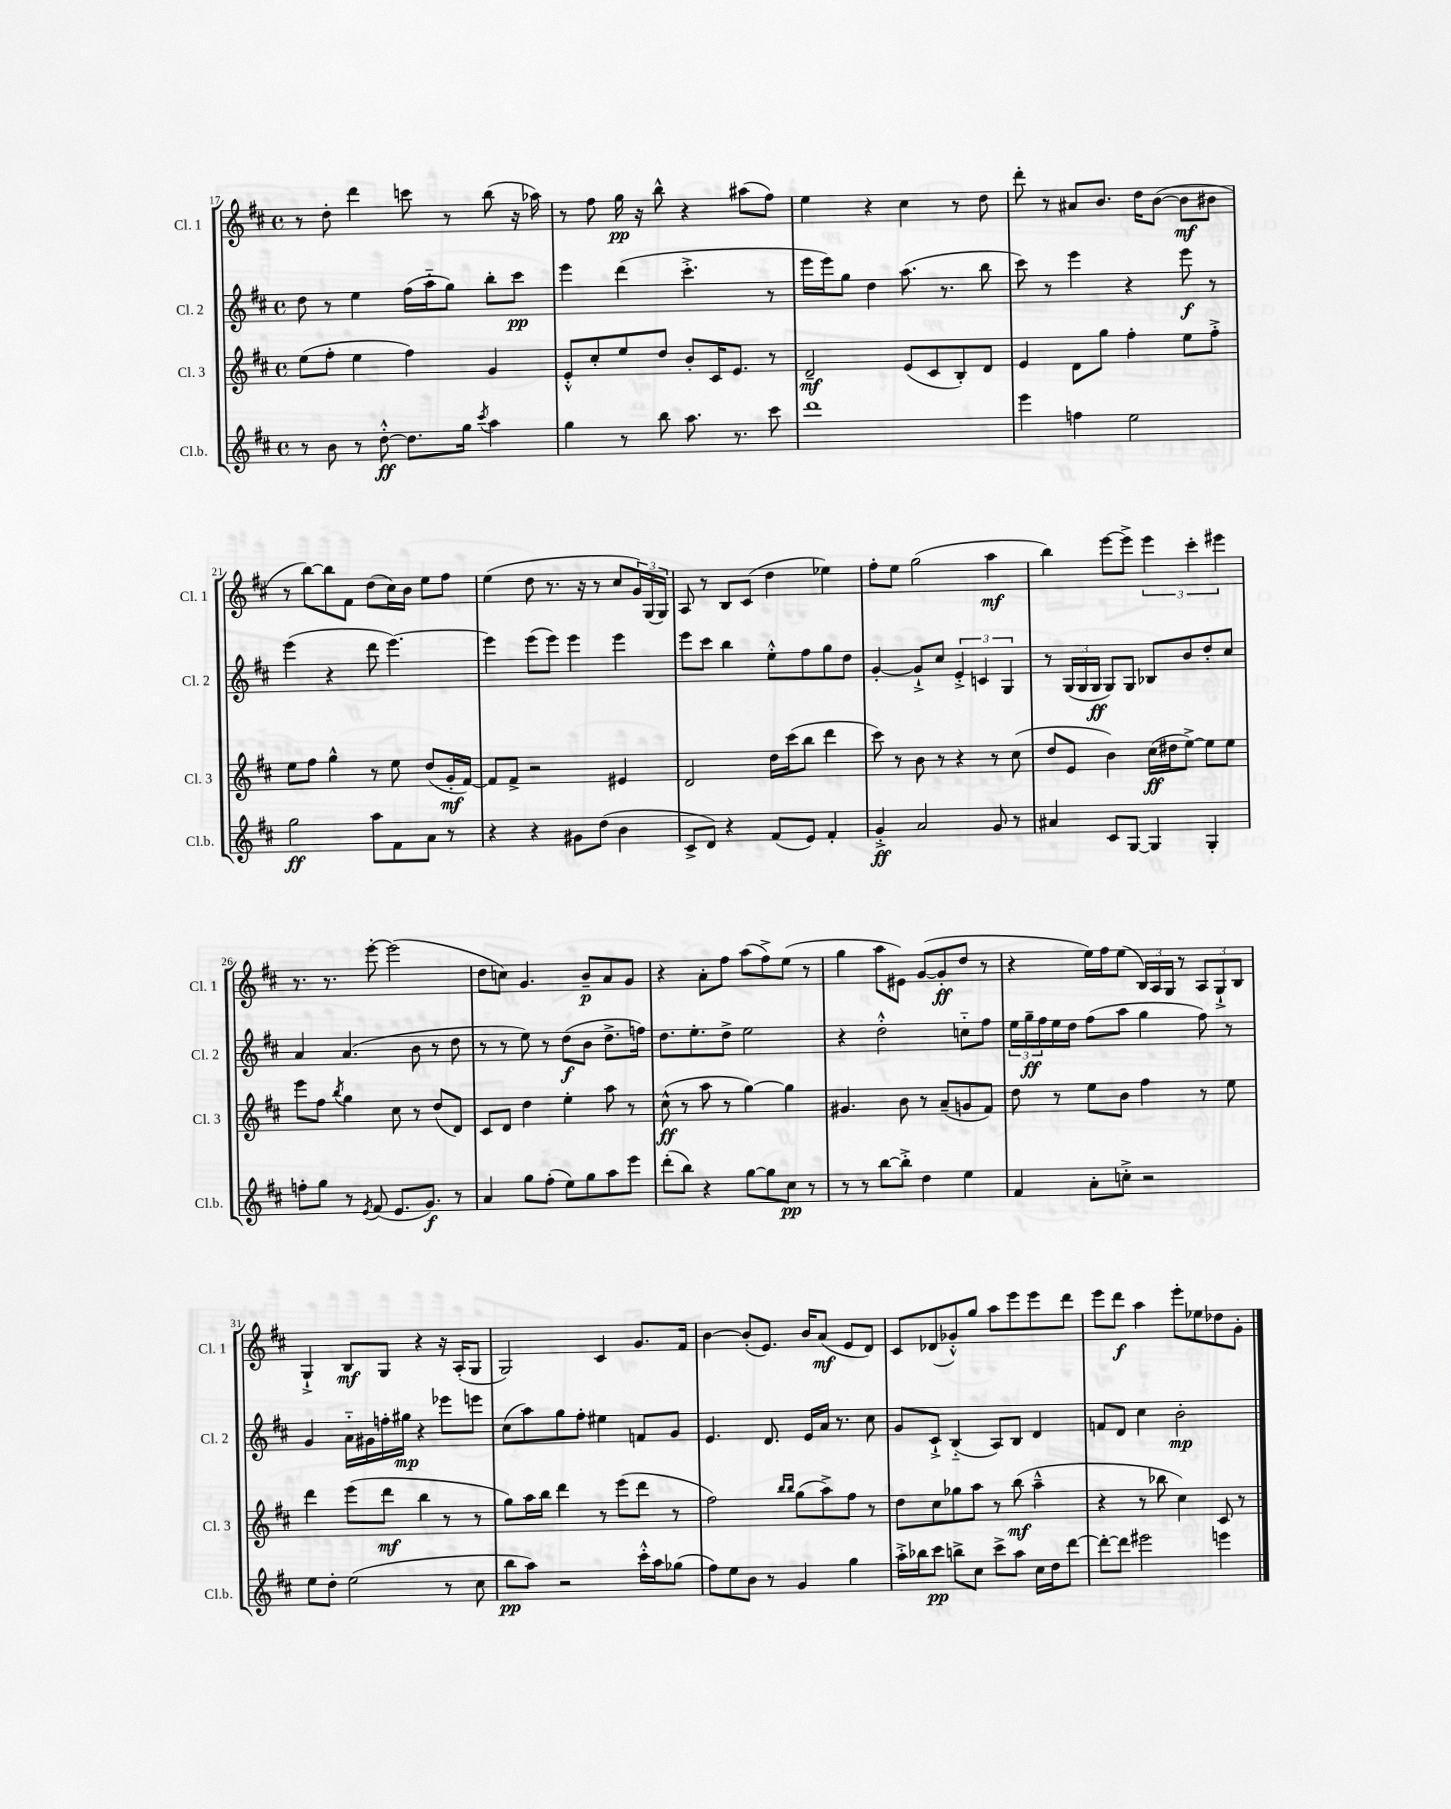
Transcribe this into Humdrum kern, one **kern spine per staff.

**kern	**kern	**kern	**kern
*staff4	*staff3	*staff2	*staff1
*clefG2	*clefG2	*clefG2	*clefG2
*k[f#c#]	*k[f#c#]	*k[f#c#]	*k[f#c#]
*M4/4	*M4/4	*M4/4	*M4/4
*met(c)	*met(c)	*met(c)	*met(c)
8r	(8ee\L	8dd\	8r
8b\	8ff#'\J	8r	8dd'\
8r	4ee\	4ee\	4ddd\
[8dd'^^\	.	.	.
8.dd\]L	4ff#\)	(16ff#\LL	8ccc\
.	.	16aa'~\J	.
.	.	8gg\J)	8r
16gg\Jk	.	.	.
8qccc#/	.	.	.
4aa\	4g/	8bb'\L	(8bb\
.	.	8ccc#\J	16r
.	.	.	16aa-\)
=	=	=	=
4gg\	8e'^^/L	4eee\	8r
.	8cc#'/	.	8ff#\
8r	8ee/	(4ddd\	16gg\
.	.	.	16r
8bb\	8dd/J	.	8bb^^\
8.aa\	8b'/L	4.ccc#'^\	4r
.	16c#/K	.	.
8.r	8.e/J	.	.
.	.	.	(8aa#\L
8ccc#\	8r	8r	8ff#\J)
=	=	=	=
1ddd	2d~/	16eee\LL	4ee\
.	.	16eee\J)	.
.	.	8gg\J	.
.	.	4dd\	4r
.	(8e/L	(8.aa\	4cc#\
.	8c#/	.	.
.	.	8.r	.
.	8B'/)	.	8r
.	8d/J	8bb\	8dd\
=	=	=	=
4eee\	4e/	8ccc#\)	8ddd'\
.	.	8r	8r
4ff\	8d\L	4eee\	8a#/L
.	8gg\J	.	8.b/J
2ee\	4ff#'\	4r	.
.	.	.	16dd\LK
.	.	.	([8b\J
.	8ee\L	8eee\	8b\]L
.	8ff#'^\J	8r	8b#\J
=	=	=	=
2gg\	8ee\L	(4eee\	8r
.	8ff#\J	.	[8bb\L)
.	4gg^^\	4r	8bb\]
.	.	.	8f#\J
8aa\L	8r	8ddd\	(8dd\L
8f#\	8ee\	[4.eee\)	16cc#\L)
.	.	.	16b\JJ
8a\J	(8dd/L	.	8ee\L
8r	16g'/L	.	8ff#\J
.	[16f#/JJ)	.	.
=	=	=	=
4r	8f#/]L	4eee\]	(4ee\
.	8f#^/J	.	.
4r	2r	(8eee\L	8dd\
.	.	8eee\J)	8.r
8g#\L	.	4eee\	.
.	.	.	16r
(8dd\J	.	.	8r
4b\	4e#/	4eee\	8cc#/L
.	.	.	24g/L)
.	.	.	(24G/
.	.	.	24G/JJ)
=	=	=	=
8c#^/L	2d/	8eee\L	8A/
8d/J)	.	8ccc#\J	8r
4r	.	4bb\	8B/L
.	.	.	(8c#/J
(8f#/L	16dd\LL	8ee'^^\L	4dd\
.	(16ccc#\J	.	.
8e/J)	8bb\J	8ff#\	.
4f#'/	4ddd\	8gg\	4ee-\)
.	.	8dd\J	.
=	=	=	=
4g'^/	8ccc#\)	[4g'/	8ff#'\L
.	8r	.	8ee\J
2a/	8b\	8g`^/]L	(2gg\
.	8r	8cc#/J	.
.	4r	6e'^/	.
.	.	6c/	.
8g/	8r	.	4aa\
.	.	6G/	.
8r	(8cc#\	.	.
=	=	=	=
4a#/	8dd/L	8r	4bb\)
.	8e/J	(24G/LL	.
.	.	24G/	.
.	.	24G/JJ	.
8c#/L	4b\)	8G/L)	[8eee\L
[8G/J	.	8G/J	8eee^\]J
4G/]	(16cc#\LL	8B-/L	6eee\
.	16dd#\J	.	.
.	[8ee^\J)	8b/	.
.	.	.	6ccc#'\
4G'/	8ee\]L	8dd'/	.
.	.	.	6eee#\
.	8ee\J	8cc#/J	.
=	=	=	=
8ff'\L	8eee\L	4a/	8.r
8gg\J	8ff#\J	.	.
.	.	.	8.r
.	8qbb/	.	.
8r	4gg\	(4.a/	.
8qe/	.	.	.
(8f#/	.	.	[8eee'\
8.e/L	8cc#\	.	(2eee\]
.	8r	8b\	.
8.g/J)	.	.	.
.	(8dd/L	8r	.
8r	8d/J)	8dd\	.
=	=	=	=
4a/	8c#/L	8r	8dd\L
.	8d/J	8r	8cc\J)
8gg\L	4dd\	8ee\)	4.g/
(8ff#'\J	.	8r	.
8ee\L)	4ee'\	(8dd\L	.
8gg\	.	8b\J	8b~/L
8aa\	8aa\	8.dd^\L	8a/
8eee\J	8r	.	8g/J
.	.	16ff\Jk)	.
=	=	=	=
(8ddd'\L	(8cc#^^\	8.dd\L	4r
8bb\J)	8r	.	.
.	.	8.ee'\	.
4r	8aa\	.	8a'\L
.	8r	8dd^\J	8ff#\J
[8gg\L	[4gg\)	2ee\	(8aa\L
8gg\]	.	.	8ff#^\)
8cc#\J	4gg\]	.	(8ee\J
8r	.	.	8r
=	=	=	=
8r	4.g#/	4r	4gg\
8r	.	.	.
[8bb\L	.	2dd'^^\	8aa\L
8bb'^\]J	8b\	.	8e#\J)
4dd\	8r	.	([8g/L
.	(8a~/L	.	8g'/]
4ee\	8g/	8cc'~\L	8dd/J
.	8f#/J)	8ff#\J	8r
=	=	=	=
4f#/	8dd\	24ee\LL	4r
.	.	24gg~\	.
.	.	24ff#\	.
.	8r	16ee\	.
.	.	16dd\JJ	.
8a'\L	8ee\L	(8ff#\L	16ee\LL)
.	.	.	16ff#\J
8cc'^\J	8b\J	8aa\J	(8ee\J
2r	4ff#\	4gg\	24B/LL)
.	.	.	24A/
.	.	.	24G/JJ
.	.	.	8r
.	8r	8ff#\)	12A/L
.	.	.	12G`^/
.	8ee\	8r	.
.	.	.	12B/J
=	=	=	=
8ee\L	4ddd\	4g/	4G`^/
8dd'\J	.	.	.
(2ee\	(8eee\L	16a'~\LL	8B/L
.	.	16g#\	.
.	8ddd\J	16ff'\	8G/J
.	.	16gg#\JJ	.
.	4bb\	4r	4r
8r	8r	8eee-\L	16r
.	.	.	(16A'/LK
8cc#\	8r	8eee\J	8G/J
=	=	=	=
8bb\L	8gg\L)	(8cc#\L	2G/)
8aa\J)	16aa\L	8aa\)	.
.	16bb\JJ	.	.
2r	4ddd\	8gg\	.
.	.	8ff#'\J	.
.	8r	4ee#\	4c#/
.	(8eee\L	.	.
16ccc#'^^\LL	8ddd\J	8f/L	8.g/L
16aa\J	.	.	.
(8gg-\J	8r	8g/J	.
.	.	.	16f#/Jk
=	=	=	=
8ff#\L)	2ff#\)	4.e/	[4b\
8ee\	.	.	.
8b\J	.	.	(8b'/]L
8r	.	8.d/	8.e/J)
.	16qqbb/LL	.	.
.	16qqbb/JJ	.	.
4g/	(8gg\L	.	.
.	.	16e/LL	16b/LK
.	8aa^\)	16a/JJ	(8a/J
.	.	8.r	.
4gg\	8ff#\J	.	8e/L
.	8r	8cc#\	8d/J)
=	=	=	=
16aa'^\LL	8dd\L	8g/L	8c#/L
16bb-\J	.	.	.
8ccc#\J	8cc#\	8c#`^/J	(8d-/
8bb^\L	8gg-\	(4B'~/	8g-'^^/)
8cc#\J	8aa\J	.	8gg/J
8ccc#^\L	8r	8A/L)	8aa\L
8aa\J	(8bb\	8B/J	8eee\
16cc#\LL	4aa~^^\	4d/	8eee\
16dd\J	.	.	.
[8ddd\J	.	.	8ddd\J
=	=	=	=
8ddd'\_L	4r	8f/L	8eee\L
8ddd\]J	.	8d/J	8ddd\J
2eee#\	8r	4cc#\	4aa\
.	8bb-\	.	.
.	4cc#\)	2b'\	8eee'\L
.	.	.	8ee-\
4eee\	8c#/	.	8dd-\
.	8r	.	8g'\J
==	==	==	==
*-	*-	*-	*-
